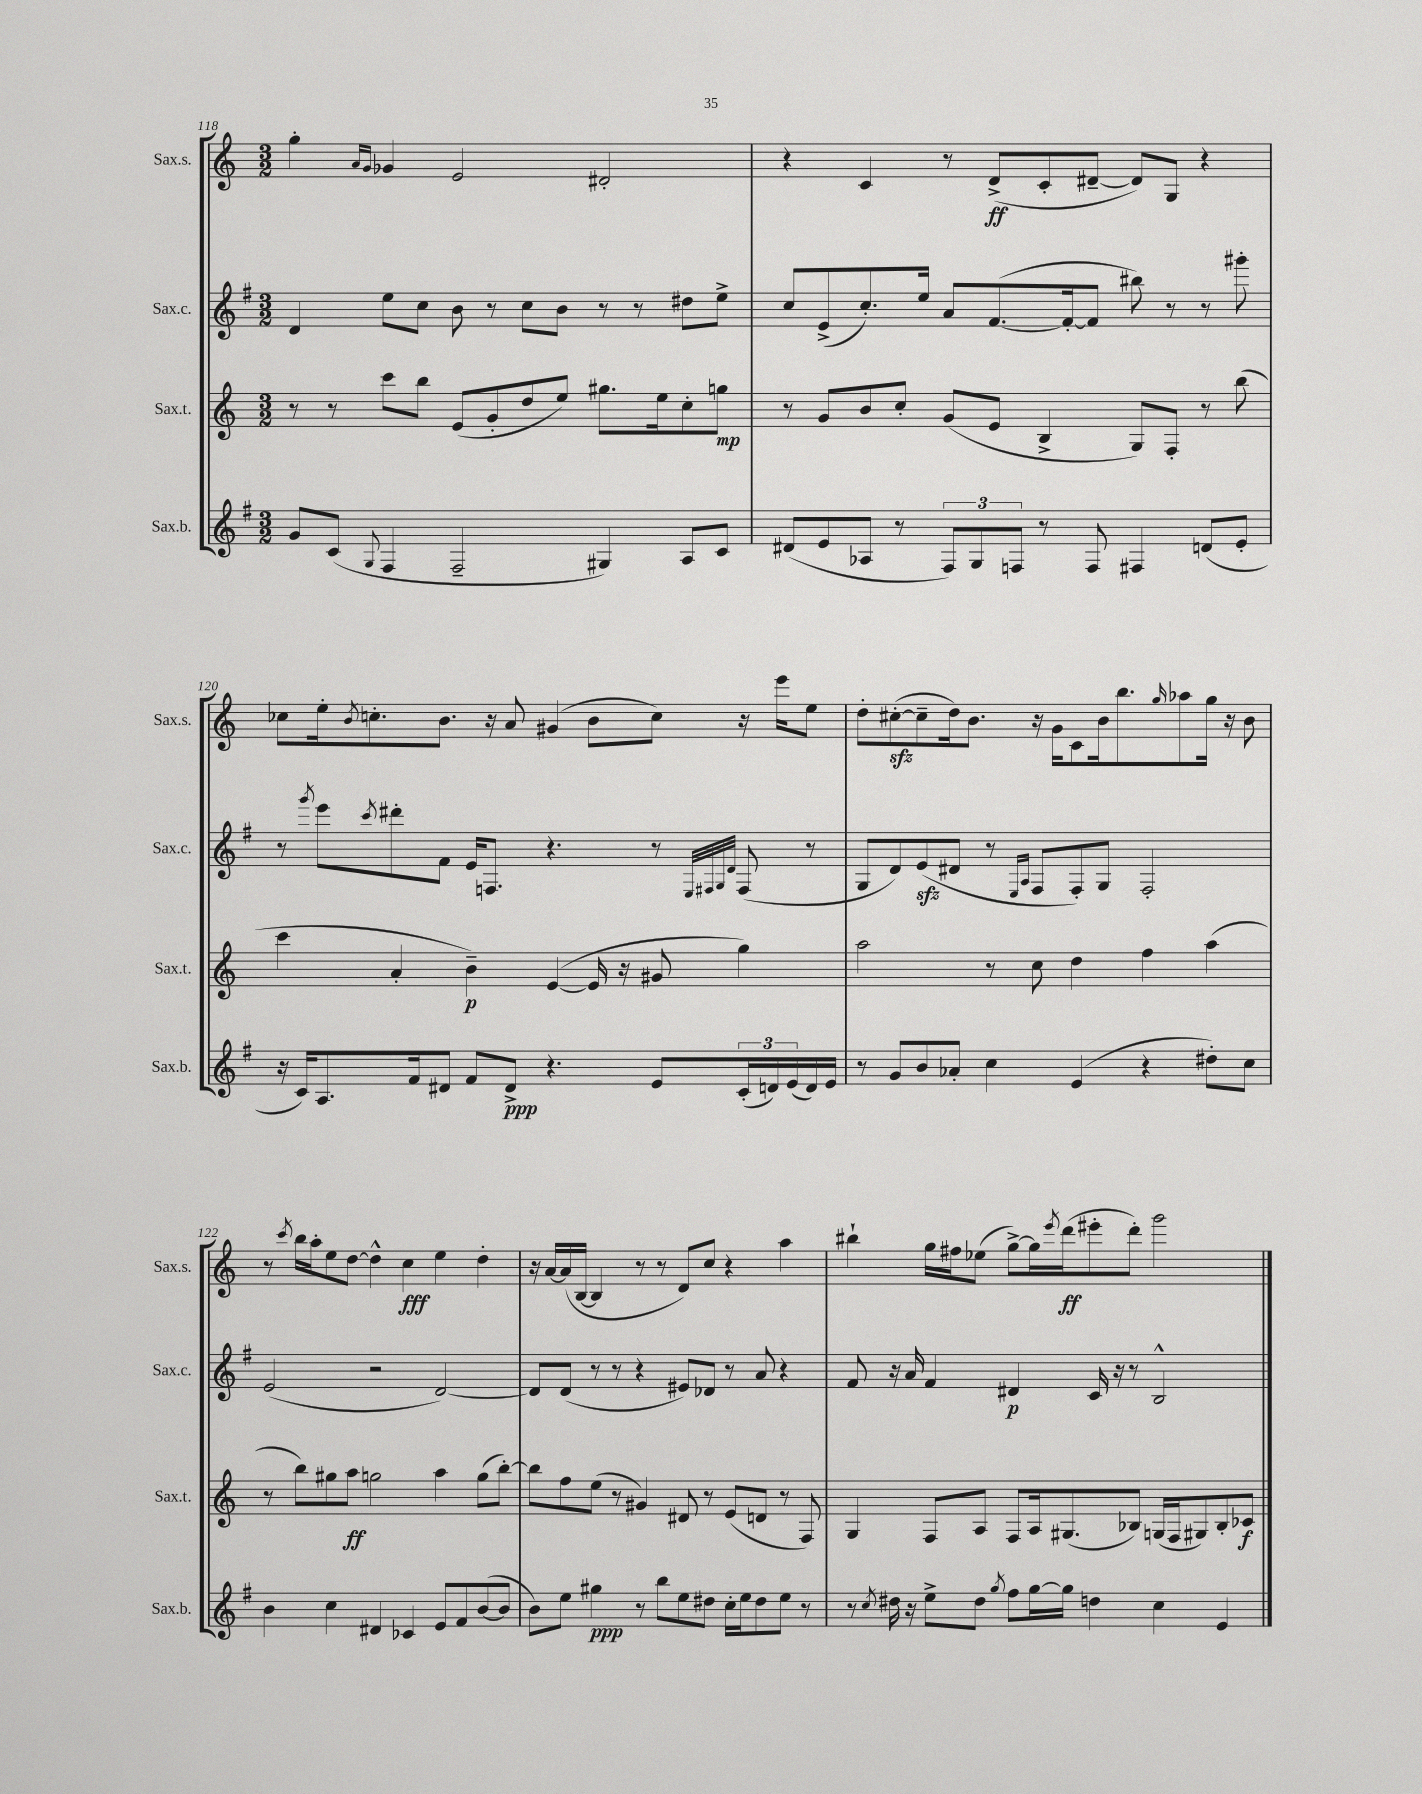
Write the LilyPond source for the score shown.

<<
\new StaffGroup <<
\new Staff = "s0" \with { instrumentName = "Sax.s." shortInstrumentName = "Sax.s." } {
    \clef treble \key c \major \numericTimeSignature \time 3/2
    g''4-. \grace { a'16 g'16 } ges'4 e'2 dis'2-. |
    r4 c'4 r8 d'8->\ff( c'8-. dis'8~-- dis'8) g8 r4 |
    ces''8 e''16-. \acciaccatura { b'8 } c''8.-. b'8. r16 a'8 gis'4( b'8 c''8) r16 e'''16 e''8 |
    d''8-. cis''8~-.\sfz( cis''8-- d''16) b'8. r16 g'16 c'8 b'16 b''8. \grace { g''16 } aes''8 g''16 r16 b'8 |
    r8 \acciaccatura { c'''8 } b''16 a''16-. e''8 d''8~ d''4-^ c''4\fff e''4 d''4-. |
    r16 a'16~ a'16( b16~ b4 r8 r8 d'8) c''8 r4 a''4 |
    bis''4-! g''16 fis''16 ees''8( g''8~->) g''16 \acciaccatura { e'''8 } d'''16\ff( eis'''8-. d'''8-.) g'''2 \bar "|." |
}
\new Staff = "s1" \with { instrumentName = "Sax.c." shortInstrumentName = "Sax.c." } {
    \clef treble \key g \major \numericTimeSignature \time 3/2
    d'4 e''8 c''8 b'8 r8 c''8 b'8 r8 r8 dis''8 e''8-> |
    c''8 e'8->( c''8.-.) e''16 a'8 fis'8.~( fis'16~-. fis'8 bis''8) r8 r8 gis'''8-. |
    r8 \acciaccatura { g'''8 } e'''8 \acciaccatura { c'''8 } dis'''8-. fis'8 e'16 f8. r4. r8 \grace { e32 fis32 g32 d'32 } fis8( r8 |
    g8 d'8) e'8\sfz( dis'8 r8 \grace { e16 a16 } fis8 fis8-.) g8 fis2-. |
    e'2( r2 d'2~) |
    d'8 d'8( r8 r8 r4 eis'8) des'8 r8 a'8 r4 |
    fis'8 r16 a'16 fis'4 dis'4\p c'16 r16 r8 b2-^ \bar "|." |
}
\new Staff = "s2" \with { instrumentName = "Sax.t." shortInstrumentName = "Sax.t." } {
    \clef treble \key c \major \numericTimeSignature \time 3/2
    r8 r8 c'''8 b''8 e'8( g'8-. d''8 e''8) gis''8. e''16 c''8-. g''8\mp |
    r8 g'8 b'8 c''8-. g'8( e'8 b4-> g8) f8-. r8 b''8( |
    c'''4 a'4-. b'4--\p) e'4~( e'16 r16 gis'8 g''4) |
    a''2 r8 c''8 d''4 f''4 a''4( |
    r8 b''8) gis''8 a''8\ff g''2 a''4 g''8( b''8~-.) |
    b''8 f''8 e''8( r8 gis'4) dis'8 r8 e'8( d'8 r8 f8) |
    g4 f8 a8 f8 a16 gis8.( bes8) g16( f16 gis8) bes8-. ces'8\f \bar "|." |
}
\new Staff = "s3" \with { instrumentName = "Sax.b." shortInstrumentName = "Sax.b." } {
    \clef treble \key g \major \numericTimeSignature \time 3/2
    g'8 c'8( \appoggiatura { g8 } fis4 fis2-- gis4) a8 c'8 |
    dis'8( e'8 aes8 r8 \tuplet 3/2 { fis8) g8 f8 } r8 f8 fis4 d'8( e'8-. |
    r16 c'16) a8. fis'16 dis'8 fis'8 dis'8->\ppp r4. e'8 \tuplet 3/2 { c'16-.( d'16) e'16( } d'16) e'16 |
    r8 g'8 b'8 aes'8-. c''4 e'4( r4 dis''8-.) c''8 |
    b'4 c''4 dis'4 ces'4 e'8 fis'8 b'8~( b'8 |
    b'8) e''8 gis''4\ppp r8 b''8 e''8 dis''8 c''16-. e''16 dis''8 e''8 r8 |
    r8 \acciaccatura { c''8 } dis''16 r16 e''8-> dis''8 \acciaccatura { g''8 } fis''8 g''16~ g''16 d''4 c''4 e'4 \bar "|." |
}
>>
>>
\layout { \context { \Score currentBarNumber = #118 } }
